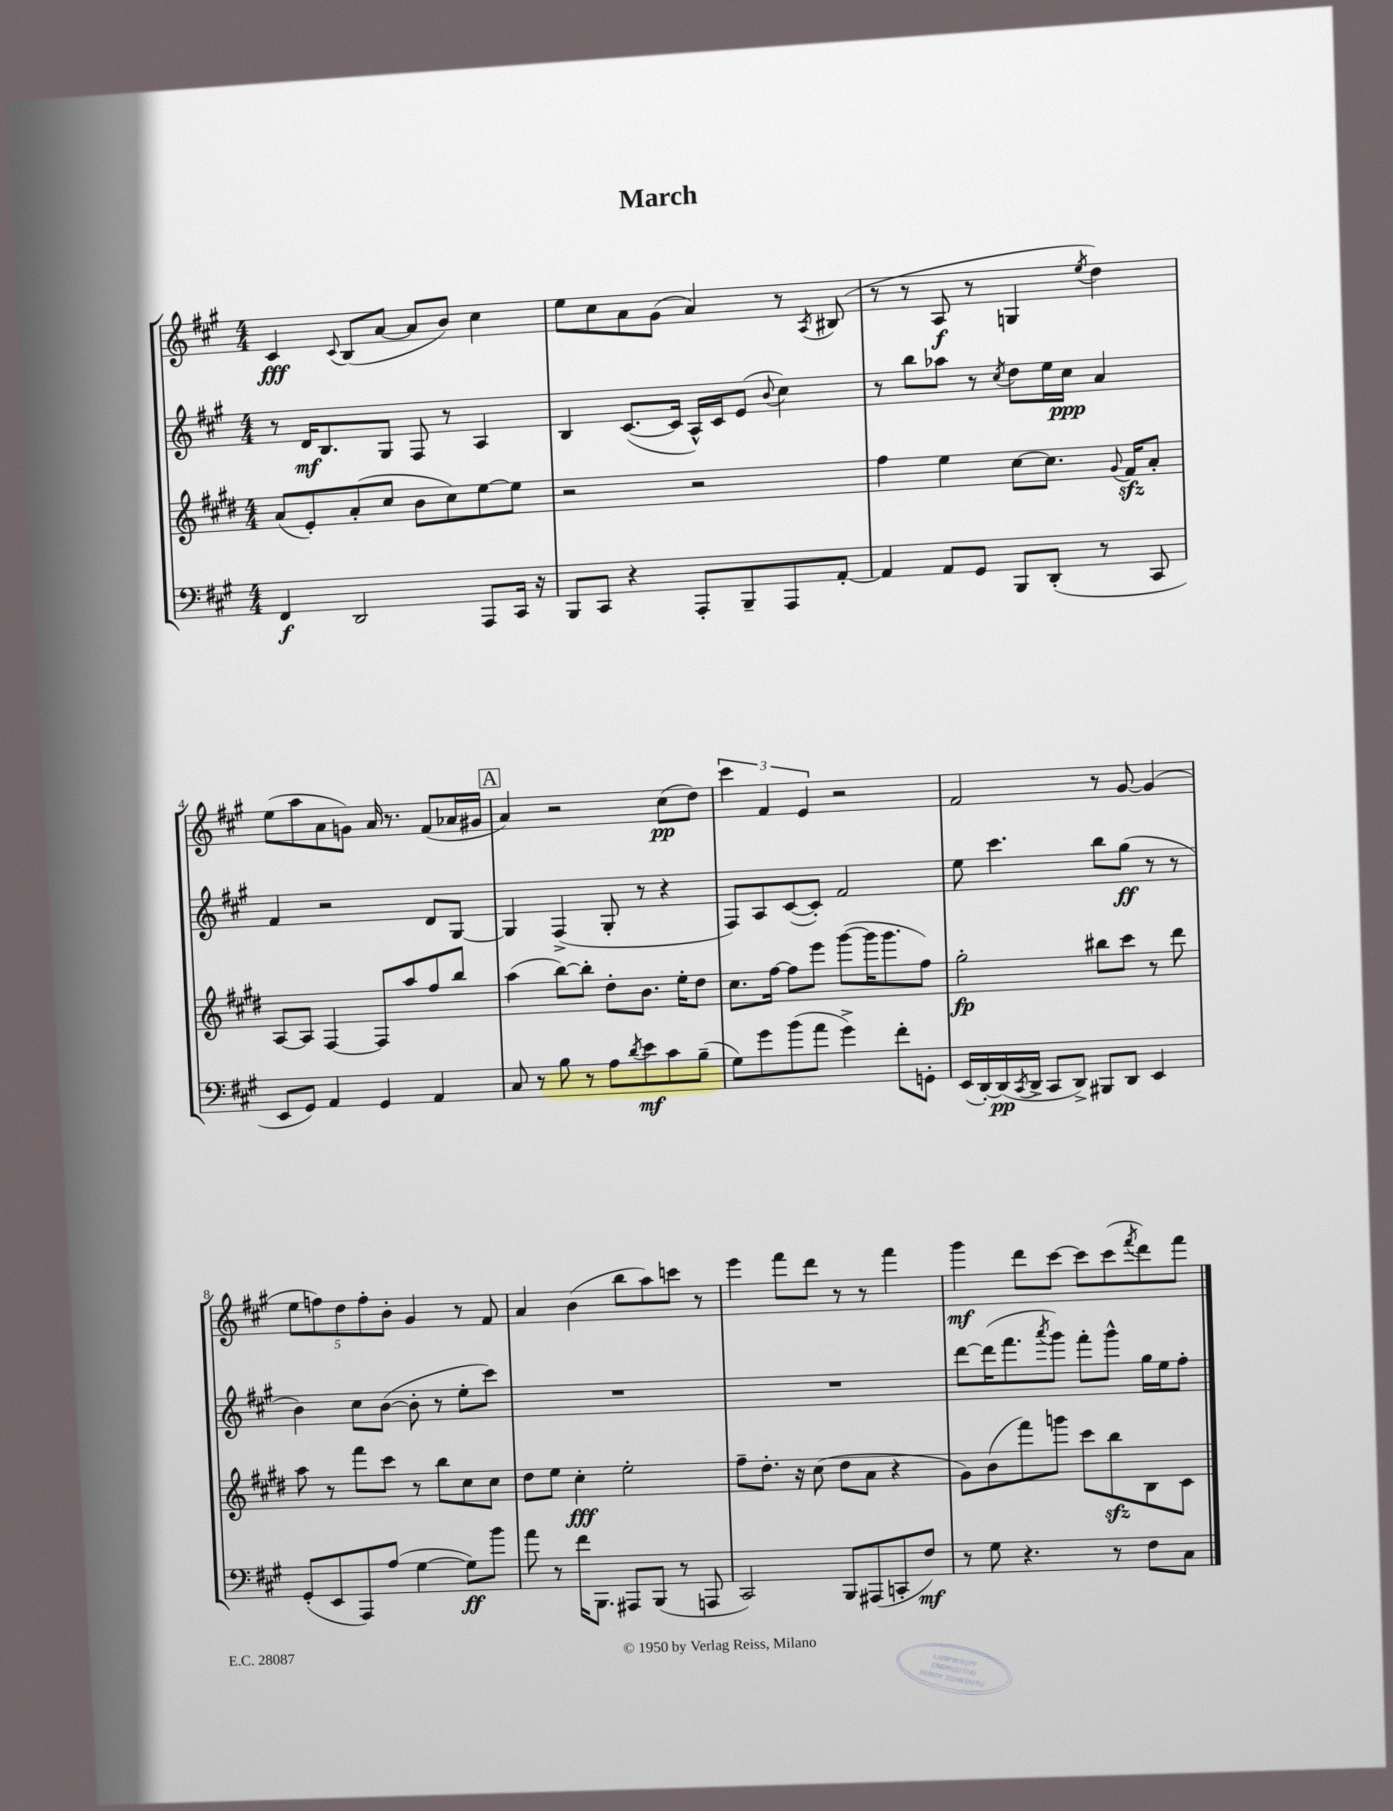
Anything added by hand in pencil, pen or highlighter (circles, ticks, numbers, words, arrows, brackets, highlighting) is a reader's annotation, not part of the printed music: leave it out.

**kern	**dynam	**kern	**dynam	**kern	**dynam	**kern	**dynam
*part4	*part4	*part3	*part3	*part2	*part2	*part1	*part1
*staff4	*staff4	*staff3	*staff3	*staff2	*staff2	*staff1	*staff1
*clefF4	*	*clefG2	*	*clefG2	*	*clefG2	*
*k[f#c#g#]	*	*k[f#c#g#d#]	*	*k[f#c#g#]	*	*k[f#c#g#]	*
*M4/4	*	*M4/4	*	*M4/4	*	*M4/4	*
=1	=1	=1	=1	=1	=1	=1	=1
4FF#/	f	(8a/L	.	8r	.	4c#/	fff
.	.	8e'/)	.	16d/KL	mf	.	.
.	.	.	.	8.B/	.	.	.
.	.	.	.	.	.	8qqc#/	.
2DD/	.	(8a'/	.	.	.	(8B/L	.
.	.	8cc#/J	.	8G#/J	.	[8a/J	.
.	.	8b\L	.	8F#/	.	8a/L]	.
.	.	8cc#\)	.	8r	.	8b/J)	.
8AAA/L	.	[8ee\	.	4A/	.	4cc#\	.
16CC#/Jk	.	8ee\J]	.	.	.	.	.
16r	.	.	.	.	.	.	.
=2	=2	=2	=2	=2	=2	=2	=2
8BBB/L	.	2r	.	4B/	.	8ee\L	.
8CC#/J	.	.	.	.	.	8cc#\	.
4r	.	.	.	([8.c#/L	.	8a\	.
.	.	.	.	.	.	(8g#\J	.
.	.	.	.	16c#/Jk]	.	.	.
8AAA'/L	.	2r	.	16A^^/LL)	.	4a/)	.
.	.	.	.	16c#/J	.	.	.
8BBB~/	.	.	.	(8e/J	.	.	.
.	.	.	.	8qqb/	.	.	.
8AAA/	.	.	.	4cc#\)	.	8r	.
.	.	.	.	.	.	8qA/	.
[8AA'/J	.	.	.	.	.	(8B#X/	.
=3	=3	=3	=3	=3	=3	=3	=3
4AA/]	.	4ff#\	.	8r	.	8r	.
.	.	.	.	8bb\L	.	8r	.
8AA/L	.	4ee\	.	8aa-X\J	.	8A/	f
8GG#/J	.	.	.	8r	.	8r	.
.	.	.	.	8qcc#/	.	.	.
8BBB/L	.	[8cc#\L	.	8dd\L	.	4Gn/	.
(8DD'/J	.	8.cc#\J]	.	16ee\L	.	.	.
.	.	.	.	16cc#\JJ	ppp	.	.
.	.	.	.	.	.	8qee/	.
8r	.	.	.	4a/	.	4dd\)	.
.	.	8qqg#/	.	.	.	.	.
.	.	16f#zz/KL	.	.	.	.	.
8CC#/	.	8a'/J	.	.	.	.	.
!!LO:LB:g=z
=4	=4	=4	=4	=4	=4	=4	=4
8EE/L	.	[8A/L	.	4f#/	.	(8ee\L	.
8GG#/J)	.	8A/J]	.	.	.	8aa\	.
4AA/	.	[4F#/	.	2r	.	8a\	.
.	.	.	.	.	.	8gn\J)	.
4GG#/	.	8F#/L]	.	.	.	16a/	.
.	.	.	.	.	.	8.r	.
.	.	8aa/	.	.	.	.	.
4AA/	.	8ff#/	.	8d/L	.	(8f#/L	.
.	.	8bb/J	.	[8G#/J	.	16a-X/L	.
.	.	.	.	.	.	16g#X/JJ	.
!!LO:REH:place=s1:t=A
=5	=5	=5	=5	=5	=5	=5	=5
8C#/	.	(4aa\	.	4G#/]	.	4a/)	.
8r	.	.	.	.	.	.	.
8B\	.	[8bb\L)	.	(4F#^/	.	2r	.
8r	.	8bb'\J]	.	.	.	.	.
8A\L	.	8dd#'\L	.	8G#'/	.	.	.
8qd/	.	.	.	.	.	.	.
8e\	mf	8.b\J	.	8r	.	.	.
8c#\	.	.	.	4r	.	(8cc#\L	pp
.	.	16ee'\KL	.	.	.	.	.
(8B~\J	.	8dd#\J	.	.	.	8dd\J)	.
=6	=6	=6	=6	=6	=6	=6	=6
8G#\L)	.	8.cc#\L	.	8F#/L)	.	6ccc#\	.
8g#\	.	.	.	8A/	.	.	.
.	.	.	.	.	.	6f#/	.
.	.	[16ff#\Jk	.	.	.	.	.
(8b\	.	8ff#\L]	.	([8c#/	.	.	.
.	.	.	.	.	.	6e/	.
8a\J	.	8eee\J	.	8c#'/J])	.	.	.
4g#^\)	.	([8ggg#\L	.	2f#/	.	2r	.
.	.	16ggg#\K]	.	.	.	.	.
.	.	8.ggg#\	.	.	.	.	.
8f#'\L	.	.	.	.	.	.	.
8GGn'\J	.	8ff#\J)	.	.	.	.	.
=7	=7	=7	=7	=7	=7	=7	=7
(16EE/LL	.	2gg#'\	fp	8ee\	.	2f#/	.
[16DD'/)	.	.	.	.	.	.	.
(16DD/]	pp	.	.	4.ccc#\	.	.	.
8qCC#/	.	.	.	.	.	.	.
16DD^/JJ	.	.	.	.	.	.	.
8CC#/L	.	.	.	.	.	.	.
8DD^/J)	.	.	.	.	.	.	.
8BBB#X/L	.	8bb#X\L	.	8bb\L	.	8r	.
8DD/J	.	8ccc#\J	.	(8gg#\J	ff	[8g#/	.
4EE/	.	8r	.	8r	.	(4g#/]	.
.	.	8ddd#\	.	8r	.	.	.
!!LO:LB:g=z
=8	=8	=8	=8	=8	=8	=8	=8
(8GG#'/L	.	8aa\	.	4b\)	.	10ee\L	.
.	.	.	.	.	.	10ffn\)	.
8EE/	.	8r	.	.	.	.	.
.	.	.	.	.	.	10dd\	.
8AAA/)	.	8fff#\L	.	8cc#\L	.	.	.
.	.	.	.	.	.	10ff'\	.
(8A/J	.	8ccc#\J	.	([8b\J	.	.	.
.	.	.	.	.	.	10b'\J	.
[4G#\	.	8r	.	8b'\]	.	4g#/	.
.	.	8bb\L	.	8r	.	.	.
8G#\L])	ff	8cc#\	.	8ee'\L	.	8r	.
8b\J	.	8cc#\J	.	8ccc#\J)	.	8f#/	.
=9	=9	=9	=9	=9	=9	=9	=9
8a\	.	8dd#\L	.	1r	.	4a/	.
8r	.	8ee\J	.	.	.	.	.
16f#\KL	.	4cc#'\	fff	.	.	(4b\	.
8.BBB\J	.	.	.	.	.	.	.
8AAA#X/L	.	2ee'\	.	.	.	8bb\L	.
(8BBB/J	.	.	.	.	.	8aa\)	.
8r	.	.	.	.	.	8cccn\J	.
8AAAn/	.	.	.	.	.	8r	.
=10	=10	=10	=10	=10	=10	=10	=10
2CC#/)	.	8ff#~\L	.	1r	.	4eee\	.
.	.	8.dd#'\J	.	.	.	.	.
.	.	.	.	.	.	8fff#\L	.
.	.	16r	.	.	.	.	.
.	.	(8cc#\	.	.	.	8ddd\J	.
8BBB/L	.	8dd#\L	.	.	.	8r	.
(8AAA#X/	.	8a\J	.	.	.	8r	.
8CCn'/	.	4r	.	.	.	4fff#\	.
8F#/J)	mf	.	.	.	.	.	.
=11	=11	=11	=11	=11	=11	=11	=11
8r	.	8g#\L)	.	[8ddd\L	.	4ggg#\	mf
8G#\	.	(8b\	.	(16ddd\K]	.	.	.
.	.	.	.	8.fff#\	.	.	.
4.r	.	8fff#\)	.	.	.	8ddd\L	.
.	.	.	.	8qaaa/	.	.	.
.	.	8gggn\J	.	8ggg#\J)	.	[8ccc#\J	.
.	.	8ccc#\L	.	8fff#'\L	.	8ccc#\L]	.
8r	.	8bbzz\	.	8ggg#^^\J	.	(8ccc#\	.
.	.	.	.	.	.	8qfff#/	.
8F#\L	.	8B\	.	16gg#\LL	.	8ddd\)	.
.	.	.	.	16ee\J	.	.	.
8C#\J	.	8c#\J	.	8ff#'\J	.	8fff#\J	.
==	==	==	==	==	==	==	==
*-	*-	*-	*-	*-	*-	*-	*-
